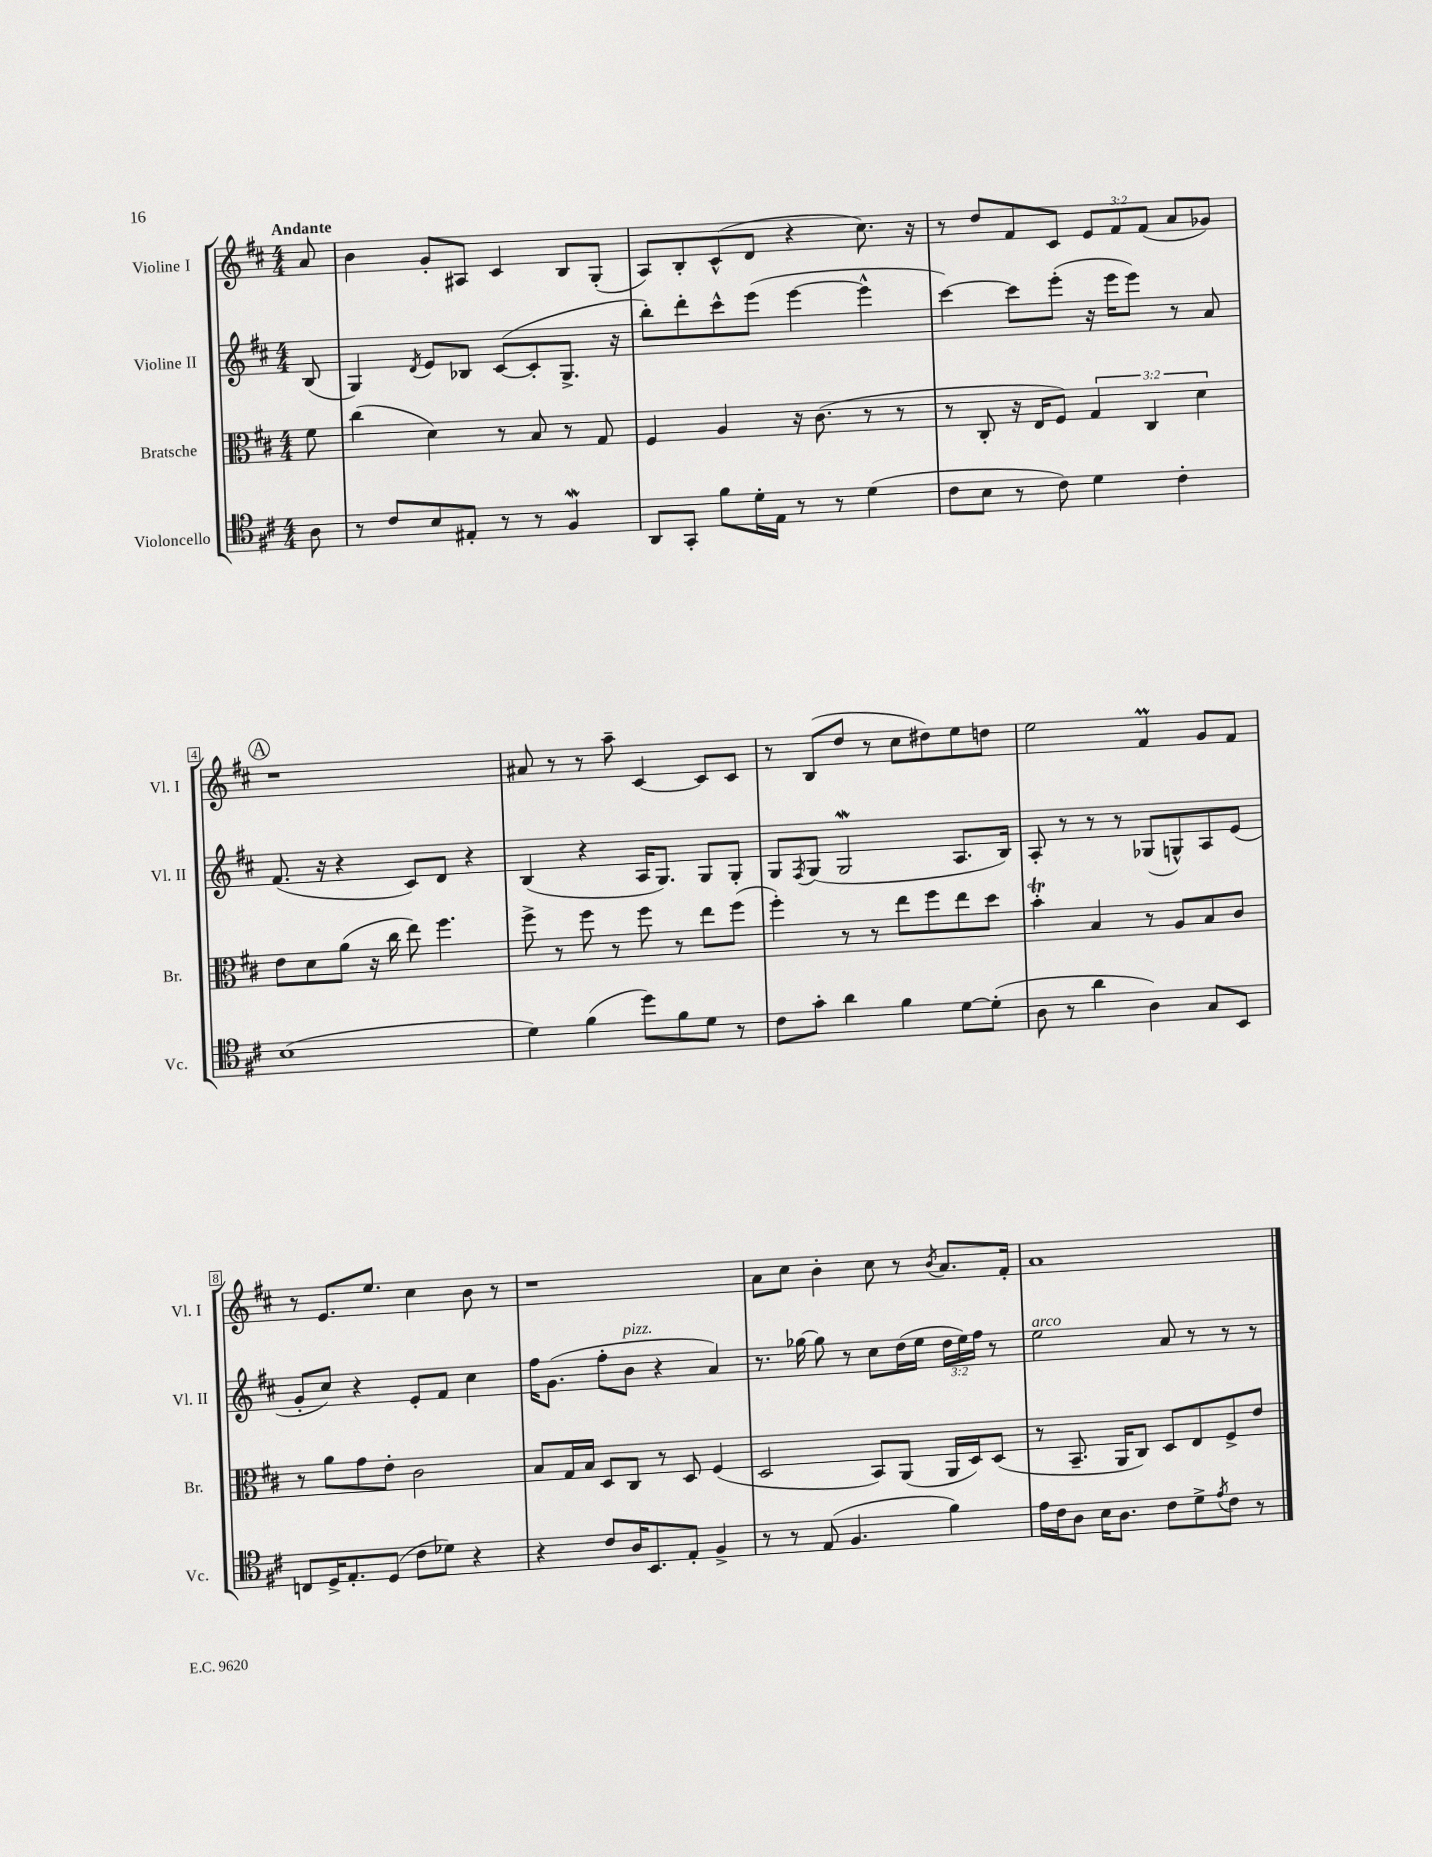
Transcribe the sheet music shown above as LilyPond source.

<<
\new StaffGroup <<
\new Staff = "s0" \with { instrumentName = "Violine I" shortInstrumentName = "Vl. I" } {
    \clef treble \key d \major \numericTimeSignature \time 4/4 \override Staff.TupletNumber.text = #tuplet-number::calc-fraction-text \partial 8 \tempo "Andante"
    a'8 |
    b'4 g'8-. ais8 cis'4 b8 g8-.( |
    a8) b8-. cis'8-^( d'8 r4 cis''8.) r16 |
    r8 d''8 fis'8 cis'8 \tuplet 3/2 { e'8 fis'8 fis'8( } a'8 ges'8) |
    \mark \markup { \circle "A" } r1 |
    ais'8 r8 r8 a''8-- cis'4~ cis'8 cis'8 |
    r8 b8( d''8 r8 cis''8 dis''8) e''8 d''8 |
    e''2 fis'4\prall g'8 fis'8 |
    r8 e'8. e''8. cis''4 b'8 r8 |
    r1 |
    a'8 cis''8 b'4-. cis''8 r8 \acciaccatura { b'8 } a'8. fis'16-. |
    a'1 \bar "|." |
}
\new Staff = "s1" \with { instrumentName = "Violine II" shortInstrumentName = "Vl. II" } {
    \clef treble \key d \major \numericTimeSignature \time 4/4 \override Staff.TupletNumber.text = #tuplet-number::calc-fraction-text \partial 8
    b8( |
    g4) \acciaccatura { d'8 } e'8 bes8 cis'8~( cis'8-. g8.-> r16 |
    b''8-.) d'''8-. cis'''8-^ e'''8( e'''4~ e'''4-^ |
    cis'''4~) cis'''8 e'''8-.( r16 e'''16 e'''8) r8 a'8 |
    \mark \markup { \circle "A" } fis'8.( r16 r4 cis'8) d'8 r4 |
    b4( r4 a16 g8.) g8 g8-. |
    g8 \acciaccatura { fis8 } g8( g2\mordent a8. b16) |
    a8-. r8 r8 r8 ges8( g8-^) a8 e'8( |
    g'8-. cis''8) r4 e'8-. fis'8 cis''4 |
    fis''16 g'8.( fis''8-. b'8^\markup { \italic "pizz." } r4 a'4) |
    r8. ges''16~ ges''8 r8 cis''8 d''16( e''16 \tuplet 3/2 { d''16 e''16) fis''16 } r8 |
    e''2^\markup { \italic "arco" } a'8 r8 r8 r8 \bar "|." |
}
\new Staff = "s2" \with { instrumentName = "Bratsche" shortInstrumentName = "Br." } {
    \clef alto \key d \major \numericTimeSignature \time 4/4 \override Staff.TupletNumber.text = #tuplet-number::calc-fraction-text \partial 8
    fis'8 |
    cis''4( d'4) r8 b8 r8 g8 |
    fis4 a4 r16 cis'8.( r8 r8 |
    r8 cis8-. r16 e16 fis8) \tuplet 3/2 { g4 cis4 d'4 } |
    \mark \markup { \circle "A" } e'8 d'8 a'8( r16 cis''16 e''8) fis''4. |
    fis''8-> r8 fis''8 r8 fis''8 r8 e''8 fis''8( |
    fis''4-.) r8 r8 e''8 fis''8 e''8 d''8 |
    b'4-.\trill b4 r8 a8 b8 cis'8 |
    r8 a'8 g'8 e'8-. cis'2 |
    b8 g16 b16 d8 cis8 r8 d8 fis4( |
    d2 b,8) a,8( a,16 d16) d8( |
    r8 b,8.-- a,16 cis8) d8 e8 fis8-> e'8 \bar "|." |
}
\new Staff = "s3" \with { instrumentName = "Violoncello" shortInstrumentName = "Vc." } {
    \clef tenor \key d \major \numericTimeSignature \time 4/4 \partial 8
    a8 |
    r8 cis'8 b8 eis8-. r8 r8 fis4\mordent |
    a,8 g,8-. fis'8 d'16-. e16 r8 r8 d'4( |
    cis'8 b8 r8 cis'8) d'4 cis'4-. |
    \mark \markup { \circle "A" } b1( |
    d'4) fis'4( d''8) fis'8 d'8 r8 |
    cis'8 g'8-. a'4 fis'4 d'8~ d'8-.( |
    a8 r8 a'4 a4) g8 b,8 |
    c8 d16-> e8.-. d8( cis'8 des'8) r4 |
    r4 cis'8 a16 b,8. e8-. fis4-> |
    r8 r8 e8( fis4. fis'4) |
    e'16 cis'16 a8 b16 a8. cis'8 d'8-> \acciaccatura { e'8 } cis'8 r8 \bar "|." |
}
>>
>>
\layout { \context { \Score \override BarNumber.stencil = #(make-stencil-boxer 0.1 0.3 ly:text-interface::print) } }
